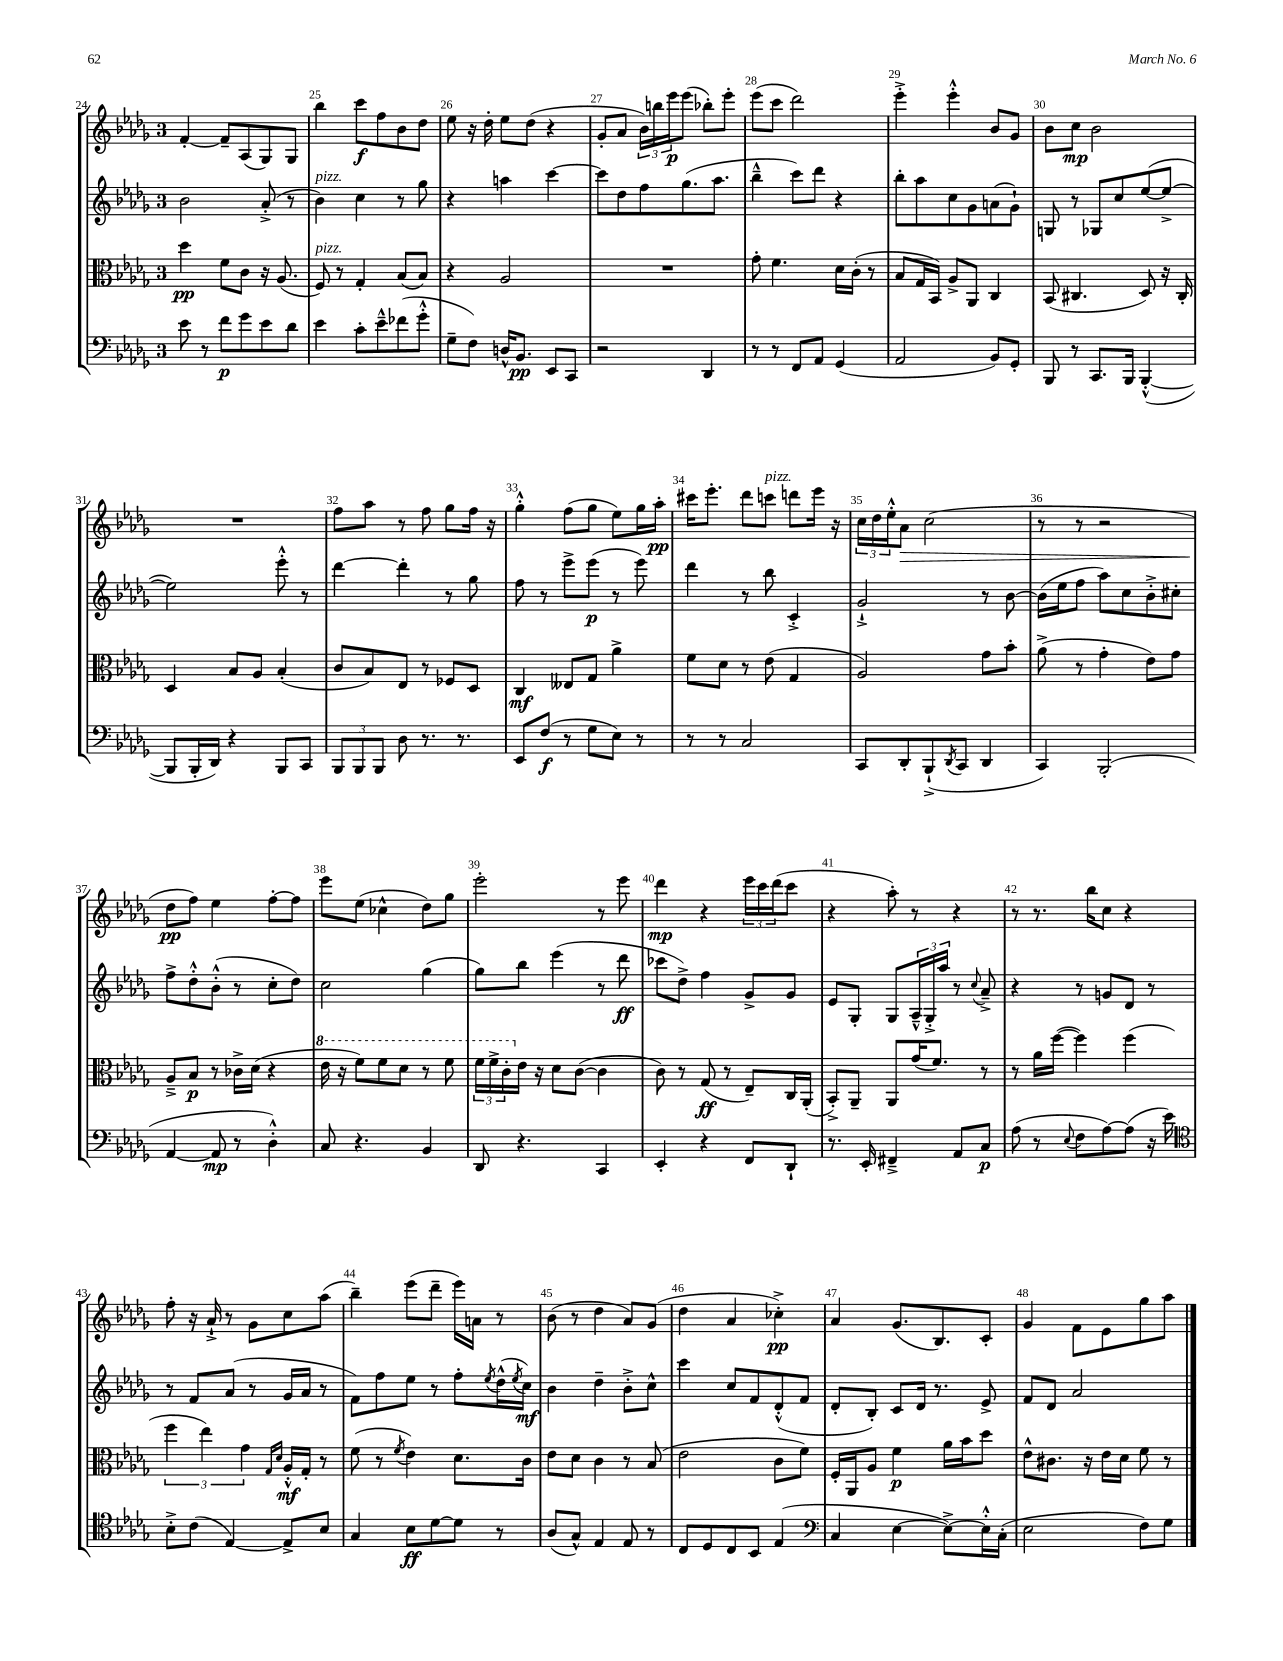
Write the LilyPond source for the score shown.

<<
\new StaffGroup <<
\new Staff = "s0" {
    \clef treble \key des \major \once \override Staff.TimeSignature.style = #'single-digit \time 3/4
    f'4~-. f'8-- aes8( ges8) ges8 |
    bes''4 c'''8\f f''8 bes'8 des''8 |
    ees''8 r16 des''16-. ees''8 des''8( r4 |
    ges'8-. aes'8 \tuplet 3/2 { bes'16) b''16 ees'''16\p } ees'''8( bes''8-.) ees'''8-. |
    ees'''8( c'''8 des'''2) |
    ees'''4-.-> ees'''4-.-^ bes'8 ges'8 |
    bes'8 c''8\mp bes'2 |
    R2. |
    f''8 aes''8 r8 f''8 ges''8 f''16 r16 |
    ges''4-.-^ f''8( ges''8 ees''8) ges''16 aes''16-.\pp |
    cis'''16 ees'''8.-. des'''8 c'''8^\markup { \italic "pizz." } d'''8 ees'''16 r16 |
    \tuplet 3/2 { c''16 des''16 ees''16-.-^ } aes'8\> c''2( |
    r8 r8 r2 |
    des''8\pp\! f''8) ees''4 f''8~-. f''8 |
    ees'''8 ees''8( ces''4-^ des''8) ges''8 |
    ees'''2-. r8 ees'''8 |
    des'''4\mp r4 \tuplet 3/2 { ees'''16 c'''16 des'''16( } c'''8 |
    r4 aes''8-.) r8 r4 |
    r8 r8. bes''16 c''8 r4 |
    f''8-. r16 aes'16-!-> r8 ges'8 c''8 aes''8( |
    bes''4--) ees'''8( des'''8-- ees'''16) a'16 r8 |
    bes'8( r8 des''4 aes'8) ges'8( |
    des''4 aes'4 ces''4-.->\pp) |
    aes'4 ges'8.( bes8.) c'8-. |
    ges'4 f'8 ees'8 ges''8 aes''8 \bar "|." |
}
\new Staff = "s1" {
    \clef treble \key des \major \once \override Staff.TimeSignature.style = #'single-digit \time 3/4
    bes'2 aes'8-.->( r8 |
    bes'4^\markup { \italic "pizz." }) c''4 r8 ges''8 |
    r4 a''4 c'''4~ |
    c'''8 des''8 f''8 ges''8.( aes''8. |
    bes''4---^ c'''8) des'''8 r4 |
    bes''8-. aes''8 c''8 ges'8 a'8( ges'8-!) |
    g8 r8 ges8 c''8 ees''8~( ees''8~-> |
    ees''2) ees'''8-.-^ r8 |
    des'''4~ des'''4-. r8 ges''8 |
    f''8 r8 ees'''8-> ees'''8\p( r8 ees'''8) |
    des'''4 r8 bes''8 c'4-.-> |
    ges'2-!-> r8 bes'8~ |
    bes'16( ees''16 f''8 aes''8) c''8 bes'8-.-> cis''8-. |
    f''8-> des''8-.-^ bes'8-.-^( r8 c''8-. des''8) |
    c''2 ges''4( |
    ges''8) bes''8 ees'''4( r8 des'''8\ff |
    ces'''8 des''8->) f''4 ges'8-> ges'8 |
    ees'8 ges8-. ges8 \tuplet 3/2 { aes16---^ ges16-.-> aes''16 } r8 \appoggiatura { c''8 } aes'8---> |
    r4 r8 g'8 des'8 r8 |
    r8 f'8 aes'8( r8 ges'16 aes'16 r8 |
    f'8) f''8 ees''8 r8 f''8-. \acciaccatura { ees''8 } des''16-^( \acciaccatura { ees''8 } c''16\mf) |
    bes'4 des''4-- bes'8-.-> c''8-^ |
    c'''4 c''8 f'8 des'8-.-^( f'8 |
    des'8-. bes8-.) c'8 des'16 r8. ees'8-> |
    f'8 des'8 aes'2 \bar "|." |
}
\new Staff = "s2" {
    \clef alto \key des \major \once \override Staff.TimeSignature.style = #'single-digit \time 3/4
    des''4\pp f'8 c'8 r16 aes8.( |
    f8^\markup { \italic "pizz." }) r8 ges4-. bes8( bes8) |
    r4 aes2 |
    R2. |
    ges'8-. f'4. des'16 c'16-.( r8 |
    bes8 ges16 bes,16) aes8-> aes,8 c4 |
    bes,8( cis4. des8) r16 cis16-. |
    des4 bes8 aes8 bes4-.( |
    c'8 bes8) ees8 r8 fes8 des8 |
    c4\mf eeses8 ges8 aes'4-> |
    f'8 des'8 r8 ees'8( ges4 |
    aes2) ges'8 bes'8-. |
    aes'8->( r8 ges'4-. ees'8) ges'8 |
    aes8---> bes8\p r8 ces'16-> des'16( r4 |
    \ottava #1 ees''16 r16 f''8) f''8 des''8 r8 f''8 |
    \tuplet 3/2 { f''16 f''16-> c''16-. \ottava #0 } ees'16 r16 des'8 c'8~( c'4 |
    c'8) r8 ges8\ff( r8 ees8--) c16 aes,16-.( |
    bes,8-.->) aes,8-- aes,8 ges'16( f'8.) r8 |
    r8 aes'16 f''16~( f''4) f''4( |
    \tuplet 3/2 { f''4 ees''4) ges'4 } \grace { ges16 des'16 } aes16-.-^\mf ges16-. r8 |
    f'8( r8 \acciaccatura { f'8 } ees'4) des'8. c'16 |
    ees'8 des'8 c'4 r8 bes8( |
    ees'2 c'8 f'8) |
    f16-. aes,16 aes8 f'4\p aes'16 bes'16 des''8 |
    ees'8-^ cis'8. r16 ees'16 des'16 f'8 r8 \bar "|." |
}
\new Staff = "s3" {
    \clef bass \key des \major \once \override Staff.TimeSignature.style = #'single-digit \time 3/4
    ees'8 r8 f'8\p ges'8 ees'8 des'8 |
    ees'4 c'8-. ees'8---^ fes'8( ges'8-.-^ |
    ges8-- f8) d16-^ bes,8.\pp ees,8 c,8 |
    r2 des,4 |
    r8 r8 f,8 aes,8 ges,4( |
    aes,2 bes,8) ges,8-. |
    bes,,8 r8 c,8. bes,,16 bes,,4~-.-^( |
    bes,,8 bes,,16-. des,16) r4 bes,,8 c,8 |
    \tuplet 3/2 { bes,,8 bes,,8 bes,,8 } des8 r8. r8. |
    ees,8 f8\f( r8 ges8 ees8) r8 |
    r8 r8 c2 |
    c,8 des,8-. bes,,8-!->( \acciaccatura { des,8 } c,8 des,4 |
    c,4) bes,,2-.( |
    aes,4~ aes,8\mp r8 des4-.-^) |
    c8 r4. bes,4 |
    des,8 r4. c,4 |
    ees,4-. r4 f,8 des,8-! |
    r8. ees,16-. fis,4---> aes,8 c8\p |
    aes8( r8 \appoggiatura { ees8 } f8 aes8~) aes8( r16 ees'16) |
    \clef tenor bes8-.-> c'8( ees4~) ees8-> bes8 |
    ges4 bes8\ff des'8~ des'8 r8 |
    aes8( ges8-^) ees4 ees8 r8 |
    c8 des8 c8 bes,8 ees4( |
    \clef bass c4 ees4~ ees8~->) ees16-.-^ c16-.( |
    ees2 f8) ges8 \bar "|." |
}
>>
>>
\layout { \context { \Score currentBarNumber = #24 \override BarNumber.break-visibility = ##(#f #t #t) barNumberVisibility = #all-bar-numbers-visible } }
